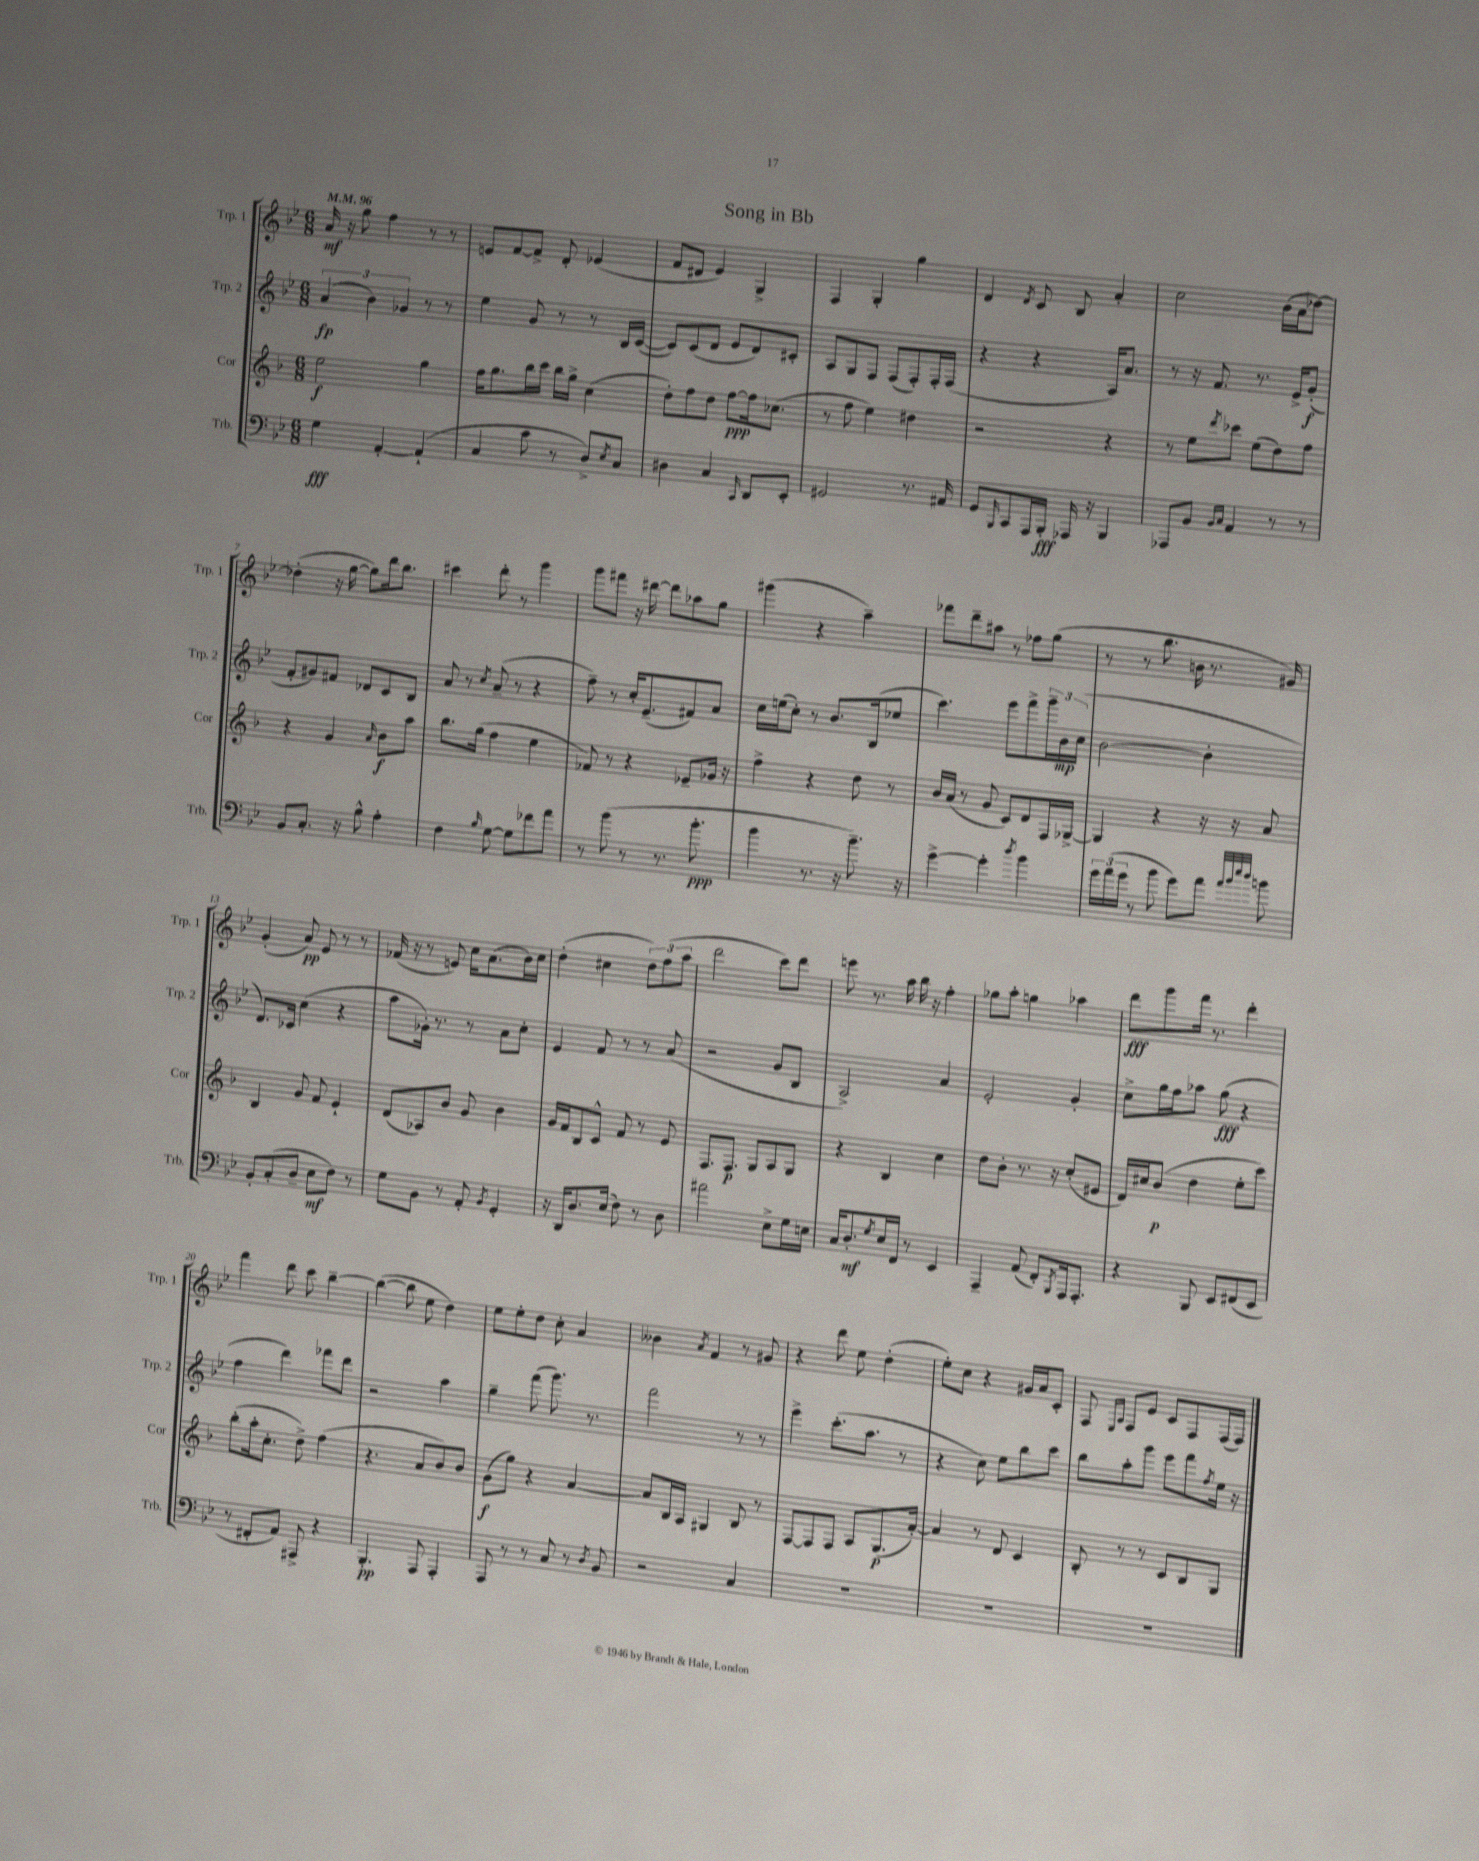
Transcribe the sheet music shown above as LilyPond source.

\header { title = "Song in Bb" }
<<
\new StaffGroup <<
\new Staff = "s0" \with { instrumentName = "Trp. 1" shortInstrumentName = "Trp. 1" } {
    \clef treble \key bes \major \numericTimeSignature \time 6/8 \tempo 4 = 96
    a'16\mf r16 g''8 f''4 r8 r8 |
    e'8 f'8~ f'8-> d'8-. ees'4( |
    f'8 dis'8 ees'4) g4-> |
    f4 g4-. g''4 |
    d'4 \acciaccatura { d'8 } c'8 bes8 a'4-. |
    c''2 bes'16( a'16 des''8~) |
    des''4-.( r16 g''16~ g''8) d'''16 bes''8. |
    cis'''4 d'''8-. r8 g'''4 |
    g'''8 fis'''8 r16 dis'''16~ dis'''8 aes''8 g''8 |
    gis'''4( r4 a''4--) |
    fes'''8 d'''8-- ais''8 r8 fes''8 g''8( |
    r8 r8 bes''8. b'16 r8. gis'16) |
    g'4-.( a'8\pp) ees'8 r8 r8 |
    fes'16( r16 r8 e'8) c''16 a'8.( bes'16) c''16 |
    d''4-.( cis''4 \tuplet 3/2 { d''8) f''8( a''8 } |
    d'''2 c'''8) d'''8 |
    e'''8 r8. a''16 bes''16 r16 f''4-. |
    ges''8 a''8-. g''4 aes''4 |
    d'''8\fff g'''8 f'''16 r8. d'''4-. |
    f'''4 d'''8 c'''8 bes''4~-- |
    bes''4~( bes''8 ees''8 d''4) |
    ees''8 ees''8-. d''8 c''8-. a'4 |
    beses'4 \acciaccatura { a'8 } f'4 r8 gis'8 |
    r4 d'''8 ees''8 d''4-.( |
    ees''8-.) c''8 r4 gis'16 a'16 c'8-. |
    f8 \grace { ees16 a16 } f8 ees'8 c'8 f8 f16( f16) \bar "|." |
}
\new Staff = "s1" \with { instrumentName = "Trp. 2" shortInstrumentName = "Trp. 2" } {
    \clef treble \key bes \major \numericTimeSignature \time 6/8
    \tuplet 3/2 { a'4\fp( bes'4) ges'4 } r8 r8 |
    ees''4 g'8 r8 r8 bes16 c'16~( |
    c'8) c'8( d'8 ees'8 d'8) cis'8-. |
    a8 g8 f8 f8( f8-.) f16-. f16( |
    r4 r4 a16) a'8. |
    r8 r16 f'8. r8. ees'16-> g'8-.\f( |
    f'8-. gis'8) fis'8 des'8 c'8 bes8 |
    a'8 r8 \acciaccatura { c''8 } a'8--( r8 r4 |
    f''8--) r8 c''16-. ees'8.--( fis'8) a'8 |
    c''16 e''16( c''8-.) r8 bes'8. bes16( ees''8 |
    c'''4.) ees'''8 f'''8-> \tuplet 3/2 { g'''16-- bes'16\mp c''16( } |
    bes'2~ bes'4-. |
    d'8.) ces'16 c''4( r4 |
    a''8 ges'16-.) r8. r8 a'8 c''8-. |
    ees'4 f'8 r8 r8 a'8( |
    r2 g'8 bes8 |
    a2->) a'4 |
    ees'2-. g'4-. |
    c''8-> g''16 f''16 aes''8 g''8\fff( r4 |
    f''4 d'''4) fes'''8 d'''8 |
    r2 a''4 |
    g''4-- f'''8( g'''8.) r8. |
    f'''2 r8 r8 |
    ees'''4-> c'''8.-.( a''8. r8 |
    r4 c''8) ees''8 bes''8 c'''8 |
    bes''8 a''8-. g'''8 ees'''8 f'''8 \acciaccatura { f''8 } ees''16 r16 \bar "|." |
}
\new Staff = "s2" \with { instrumentName = "Cor" shortInstrumentName = "Cor" } {
    \clef treble \key f \major \numericTimeSignature \time 6/8
    e''2\f g''4 |
    f''16 g''8. bes''16 c'''16 bes''16 g''16-> c''4( |
    d''8-.) f''8 d''8 f''8~\ppp f''16 ces''8.( |
    r8 f''8 e''4) dis''4 |
    r2 r4 |
    r8 e''8 \acciaccatura { d'''8 } ces'''8 e''8( d''8) f''8 |
    r4 g'4 \grace { a'16 } bes'8\f a''8 |
    bes''8. g''16( f''4 e''4 |
    fes'8) r8 r4 ees'8-- ges'16 r16 |
    f''4-> r4 d''8 r8 |
    bes'16 a'16( r8 g'8 c'8) d'8 f16 ges16~-> |
    ges4 r4 r16 r16 a'8 |
    bes4 g'8 f'8 e'4-! |
    d'8( aes8) bes'8 g'8 bes'4 |
    g'16 f'16 bes8 c'8-^ f'8 r8 e'8 |
    f8. f8.\p g8 a8 g8 |
    r4 bes4 c''4 |
    d''8 bes'8-. r8. r16 c''8-.( eis'8 |
    d'16) cis''16 bes'8\p( d''4 e''8-. c'''8) |
    bes''8-.( a''16-. c''8.-. d''8->) f''4( |
    r4. a'8 bes'8) bes'8 |
    g'8\f( g''8) r4 a'4~ |
    a'8 bes16 a16 gis4 bes8 r8 |
    f8~ f8 f8 a8 g8.\p( a'16~-.) |
    a'4 r8 d'8 c'4 |
    bes8-. r8 r8 c'8 bes8 g8 \bar "|." |
}
\new Staff = "s3" \with { instrumentName = "Trb." shortInstrumentName = "Trb." } {
    \clef bass \key bes \major \numericTimeSignature \time 6/8
    g4\fff a,4~-. a,4-!( |
    c4 c'8 r8 d8->) \acciaccatura { ees8 } c8 |
    dis4 c4 \grace { c,16 } d,8 ees,8-. |
    gis,2 r8. ais,16 |
    g,8 \grace { bes,,16 } c,8 a,,16 bes,,16-.\fff aes,,16 r16 bes,,4 |
    aes,,8 bes,8 \grace { bes,16 c16 } a,4 r8 r8 |
    bes,8 c8.-. r16 bes8-^ a4-. |
    f4 \grace { bes16 } g8~ g8 fes'8 a'8 |
    r8 bes'8( r8 r8. bes'8.-.\ppp |
    bes'4 r8. r16 bes'8.--) r16 |
    g'4~-> g'4-. \acciaccatura { d''8 } bes'4 |
    \tuplet 3/2 { g'16 a'16( g'16 } r8 bes'8 g'8) a'8 \grace { a'32 bes'32 ees''32 d''32 } b'8 |
    bes,8-. c8-.( d8-- ees8\mf f8) r8 |
    g8 bes,8 r8 a,8-. \acciaccatura { bes,8 } g,4-. |
    r16 d,16 d8. ees16( f8) r8 d8 |
    ais'2 ees8-> g16 e16 |
    c16 d8.-.\mf \acciaccatura { g8 } ees16 f,16 r8 ees,4 |
    a,,4-- a,8( f,8-.) \acciaccatura { bes,,8 } a,,16 a,,8.-. |
    r4 bes,,8 ees,8 fis,8( ees,8 |
    r8 fis,8-. a,8) ais,,8-> r4 |
    bes,,4.-.\pp a,,8 a,,4-. |
    a,,8 r8 r8 c8 r8 \acciaccatura { d8 } bes,8 |
    r2 c4 |
    R2. |
    R2. |
    R2. \bar "|." |
}
>>
>>
